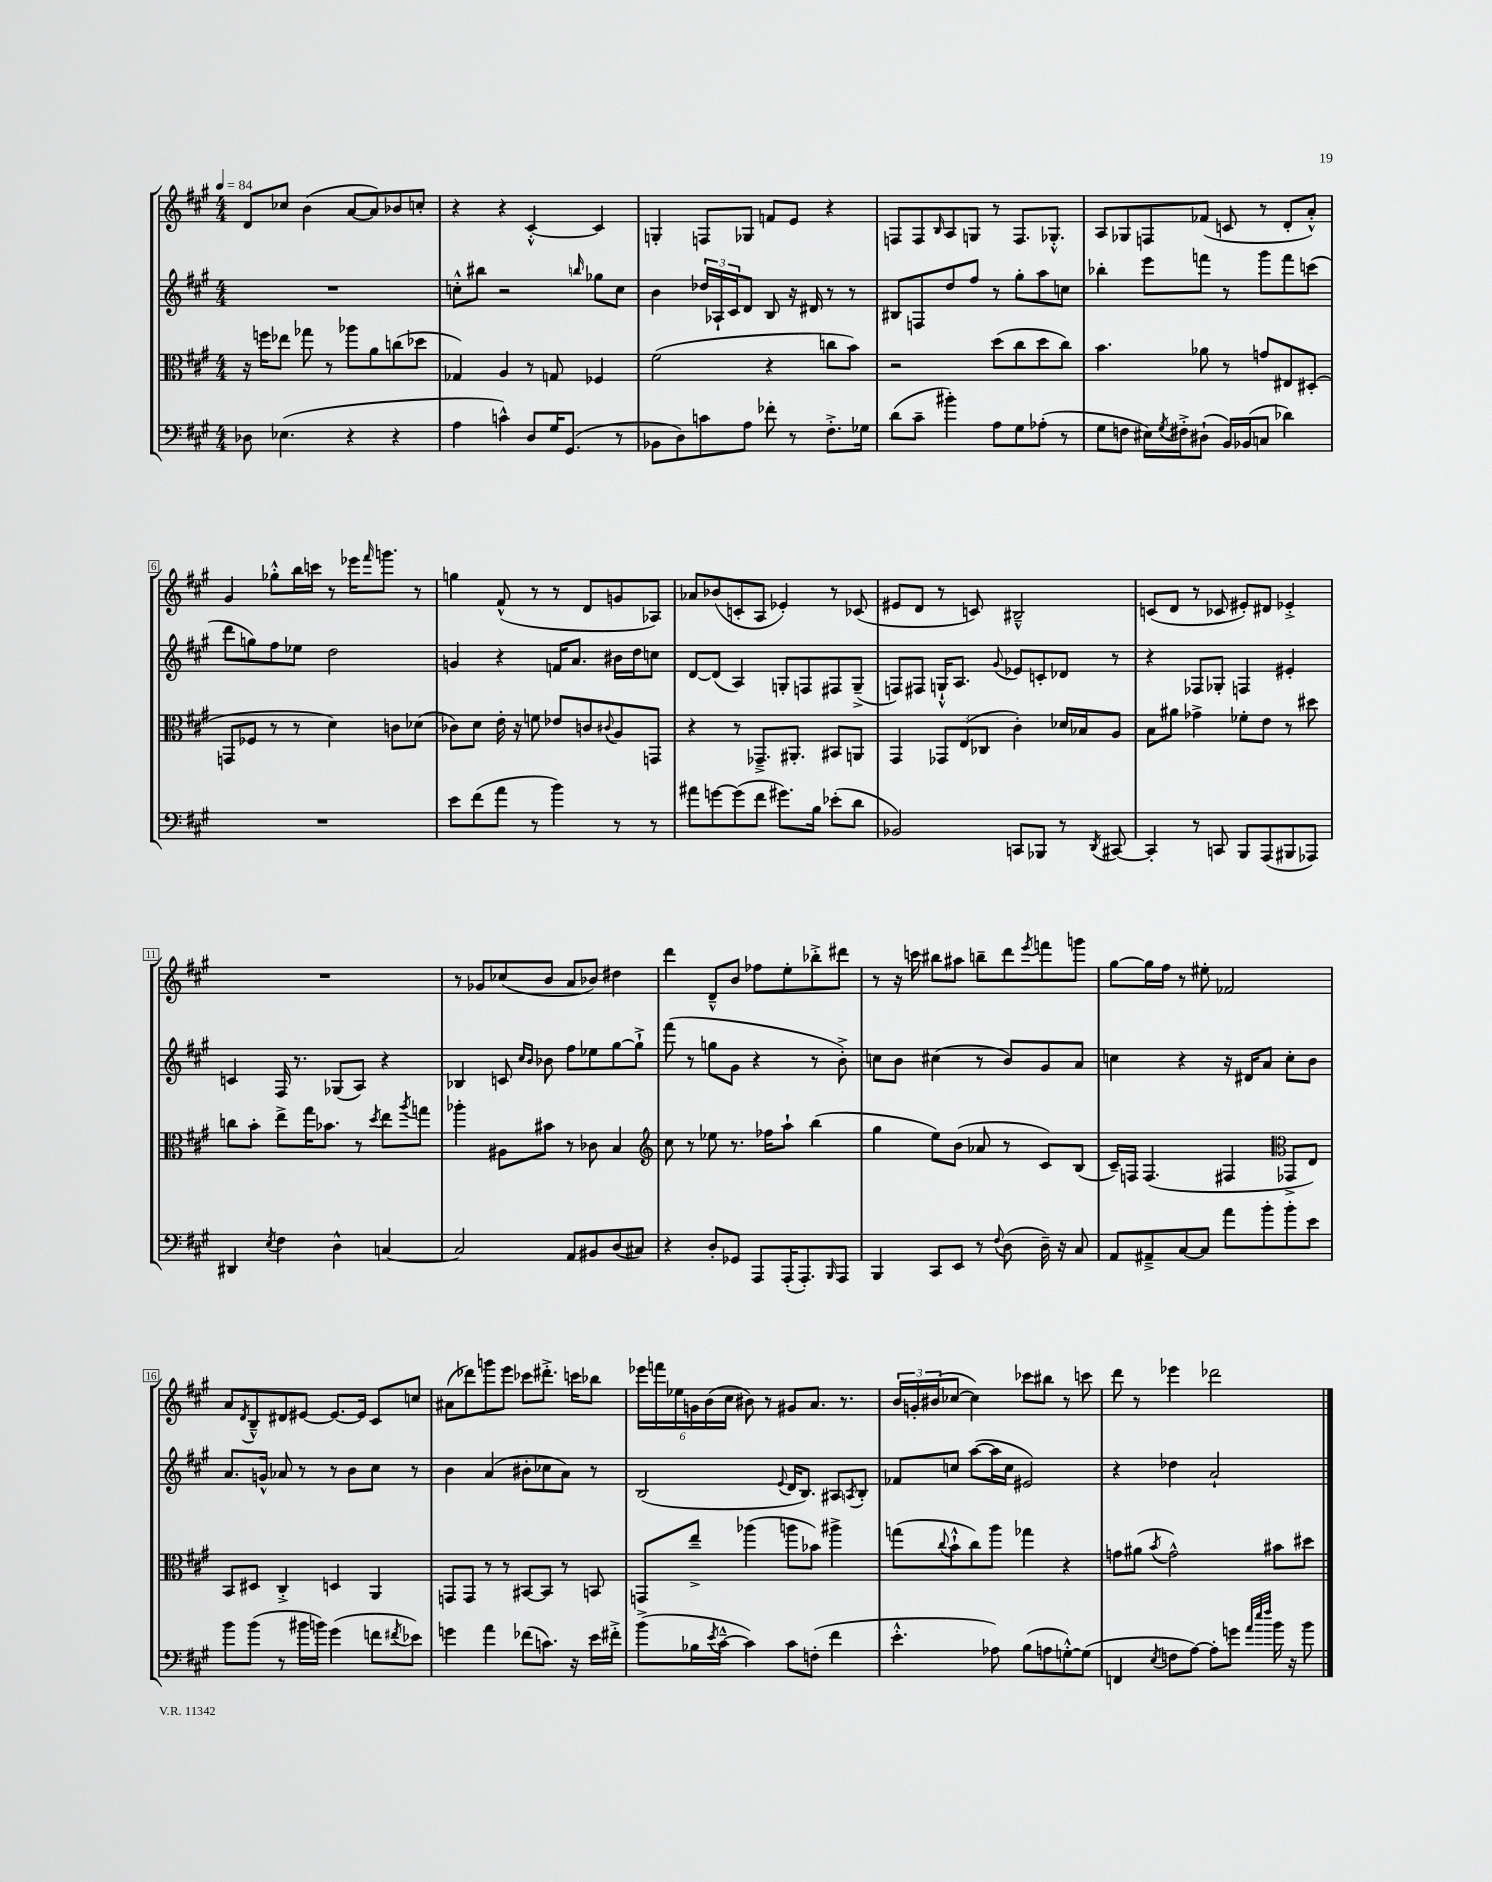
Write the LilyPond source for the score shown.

<<
\new StaffGroup <<
\new Staff = "s0" {
    \clef treble \key a \major \numericTimeSignature \time 4/4 \tempo 4 = 84
    d'8 ces''8 b'4( a'8~ a'8) bes'8 c''8-. |
    r4 r4 cis'4~-.-^ cis'4 |
    g4-. f8 ges8 f'8 e'8 r4 |
    f8 f8 \grace { b16 } a8 g8 r8 f8. ges8.-.-^ |
    a8 ges8 f8 fes'8( c'8 r8 d'8-. a'8-.-^) |
    gis'4 ges''8-.-^ b''16 c'''16 r8 ees'''16 \grace { fis'''16 } g'''8. r8 |
    g''4 fis'8-^( r8 r8 d'8 g'8 aes8) |
    aes'8 bes'8( c'8-. a8 ees'4-.) r8 ces'8( |
    eis'8 d'8 r8 c'8) bis2---^ |
    c'8( d'8 r8 ces'8 eis'8-.) dis'8 ees'4-.-> |
    R1 |
    r8 ges'8 ces''8( b'8 a'8 bes'8) dis''4 |
    d'''4 d'8---^ b'8 fes''8 e''8-. bes''8-.-> dis'''8 |
    r8 r16 c'''16 bis''8 ais''8 b''8-- d'''8 \acciaccatura { e'''8 } f'''8 g'''8 |
    gis''8~ gis''16 fis''16 r8 eis''8-. fes'2 |
    a'8 \acciaccatura { d'8 } b8---^ dis'8 eis'8~ eis'8.~ eis'16 cis'8 c''8 |
    ais'8( des'''8) g'''8 e'''8 ces'''8 dis'''8.-.-> c'''16 bes''8 |
    \tuplet 6/4 { ees'''16 f'''16 ees''16 g'16 b'16( cis''16 } bis'8) r8 gis'8 a'8. r8. |
    \tuplet 3/2 { b'16 g'16-. bis'16( } ces''8~ ces''4) ces'''8 bis''8 r8 c'''8 |
    d'''8 r8 ees'''4 des'''2 \bar "|." |
}
\new Staff = "s1" {
    \clef treble \key a \major \numericTimeSignature \time 4/4
    R1 |
    c''8-.-^ bis''8 r2 \grace { b''16 } ges''8 c''8 |
    b'4 \tuplet 3/2 { des''16 aes16-! cis'16 } d'8 b8 r16 dis'16 r8 r8 |
    bis8 f8 d''8 fis''8 r8 gis''8-. a''8 c''8 |
    bes''4-. e'''8 f'''8 r8 gis'''8 f'''8 c'''8( |
    d'''8 g''8) fis''8 ees''8 d''2 |
    g'4 r4 f'16 a'8. bis'16 d''16 c''8 |
    d'8~ d'8( a4) g8-. f8 fis8 g8--->( |
    f8) fis8 g16-!-^ a8. \appoggiatura { gis'8 } ees'8 c'8-. des'8 r8 |
    r4 fes8 ges8-. f4 eis'4-. |
    c'4 fis16 r8. ges8( a8) r4 |
    bes4 c'8 \grace { cis''16 b'16 } bes'8 fis''8 ees''8 gis''8~ gis''8-!-> |
    fis'''8( r8 g''8 gis'8 r4 r8 b'8-.->) |
    c''8 b'8 cis''4( r8 b'8) gis'8 a'8 |
    c''4 r4 r16 dis'16 a'8 c''8-. b'8 |
    a'8. g'16-^ aes'8 r8 r8 b'8 cis''8 r8 |
    b'4 a'4( bis'8-. ces''8 a'8) r8 |
    b2( \appoggiatura { e'8 } d'16 b8.) ais8 \acciaccatura { a8 } b8-. |
    fes'8 c''8 a''8~( a''16 c''16 eis'2) |
    r4 des''4 a'2-! \bar "|." |
}
\new Staff = "s2" {
    \clef alto \key a \major \numericTimeSignature \time 4/4
    r16 f''16 ees''8 ges''8 r8 aes''8 a'8 c''8( des''8 |
    ges4) a4 r8 g8 fes4 |
    fis'2( r4 c''8 b'8) |
    r2 d''8( cis''8 d''8 cis''8) |
    b'4. aes'8 r8 g'8 eis8 dis8-.( |
    g,8 fes8 r8 r8 d'4) c'8 des'8( |
    ces'8) d'8 e'16-. r16 f'8 ees'8 c'8 \appoggiatura { cis'8 } a8 g,8 |
    r4 r8 ges,8.---> ais,8.-. bis,8 a,8 |
    gis,4 \tuplet 3/2 { ges,8 e8( ces8 } cis'4-.) des'16 bes16 a8 |
    b8 ais'8 ges'4-> fes'8-. e'8 r8 dis''8 |
    c''8 b'8-. e''8-> gis''16 bes'8. r8 \acciaccatura { d''8 } e''8 \acciaccatura { a''8 } g''8 |
    aes''4-. ais8 bis'8 r8 ces'8 b4 |
    \clef treble cis''8 r8 ees''8 r8. fes''16 a''8-! b''4( |
    gis''4 e''8) b'8( aes'8 r8 cis'8) b8( |
    cis'16--) f16 f4.( fis4 \clef alto ges,8-> e8) |
    b,8 dis8 cis4-.-> d4 a,4 |
    g,8 g,8 r8 r8 bis,8~ bis,8 r8 b,8 |
    g,8 e''8---> aes''4( a''8 bes'8) ais''4-> |
    g''8( \appoggiatura { cis''8 } b'8-!-^ cis''8) a''8 ges''4 r4 |
    g'8 ais'8( \acciaccatura { b'8 } g'2-^) bis'8 dis''8 \bar "|." |
}
\new Staff = "s3" {
    \clef bass \key a \major \numericTimeSignature \time 4/4
    des8 ees4.( r4 r4 |
    a4 c'4-^) d8 gis16 gis,8.( r8 |
    bes,8 d8) c'8 a8 fes'8-. r8 fis8.-.-> ges16 |
    d'8( cis'8-- bis'4-.) a8 gis8 aes8-.( r8 |
    gis8 f8 eis16) \acciaccatura { gis8 } fis16-.-> dis8-!( b,16) bes,16( c8 des'4) |
    R1 |
    e'8 fis'8( a'8 r8 b'4) r8 r8 |
    ais'8 g'8~ g'8( fis'8 gis'8.) b16 ees'8-.( d'8 |
    bes,2) c,8 bes,,8 r8 \acciaccatura { d,8 } cis,8~ |
    cis,4-. r8 c,8 b,,8 a,,8( bis,,8 aes,,8) |
    dis,4 \acciaccatura { e8 } fis4 d4-^ c4~ |
    c2 a,8 bis,8 d8( cis8) |
    r4 d8-. ges,8 a,,8 a,,16-.( a,,8.-.) \grace { b,,16 } a,,8 |
    b,,4 cis,8 e,8 r8 \appoggiatura { fis8 } d8( d16--) r16 cis8 |
    a,8 ais,8---> cis8~ cis8 a'8 b'8-. b'8-. e'8 |
    b'8 b'8( r8 bis'16 b'16) gis'4( f'8 \acciaccatura { fis'8 } ees'8) |
    g'4 a'4 fes'8( c'8.) r16 e'16 fis'16-.-> |
    b'8->( bes16 \acciaccatura { e'8 } cis'16~---^ cis'4) cis'8 f8-.( fis'4 |
    e'4.-.-^ aes8) b8( a8 g8~-.-^) g8( |
    f,4 \acciaccatura { e8 } f8 a8~) a8-. g'8 \grace { a'32 e''32 fis''32 } b'16 r16 b'8 \bar "|." |
}
>>
>>
\layout { \context { \Score \override BarNumber.stencil = #(make-stencil-boxer 0.1 0.3 ly:text-interface::print) } }
